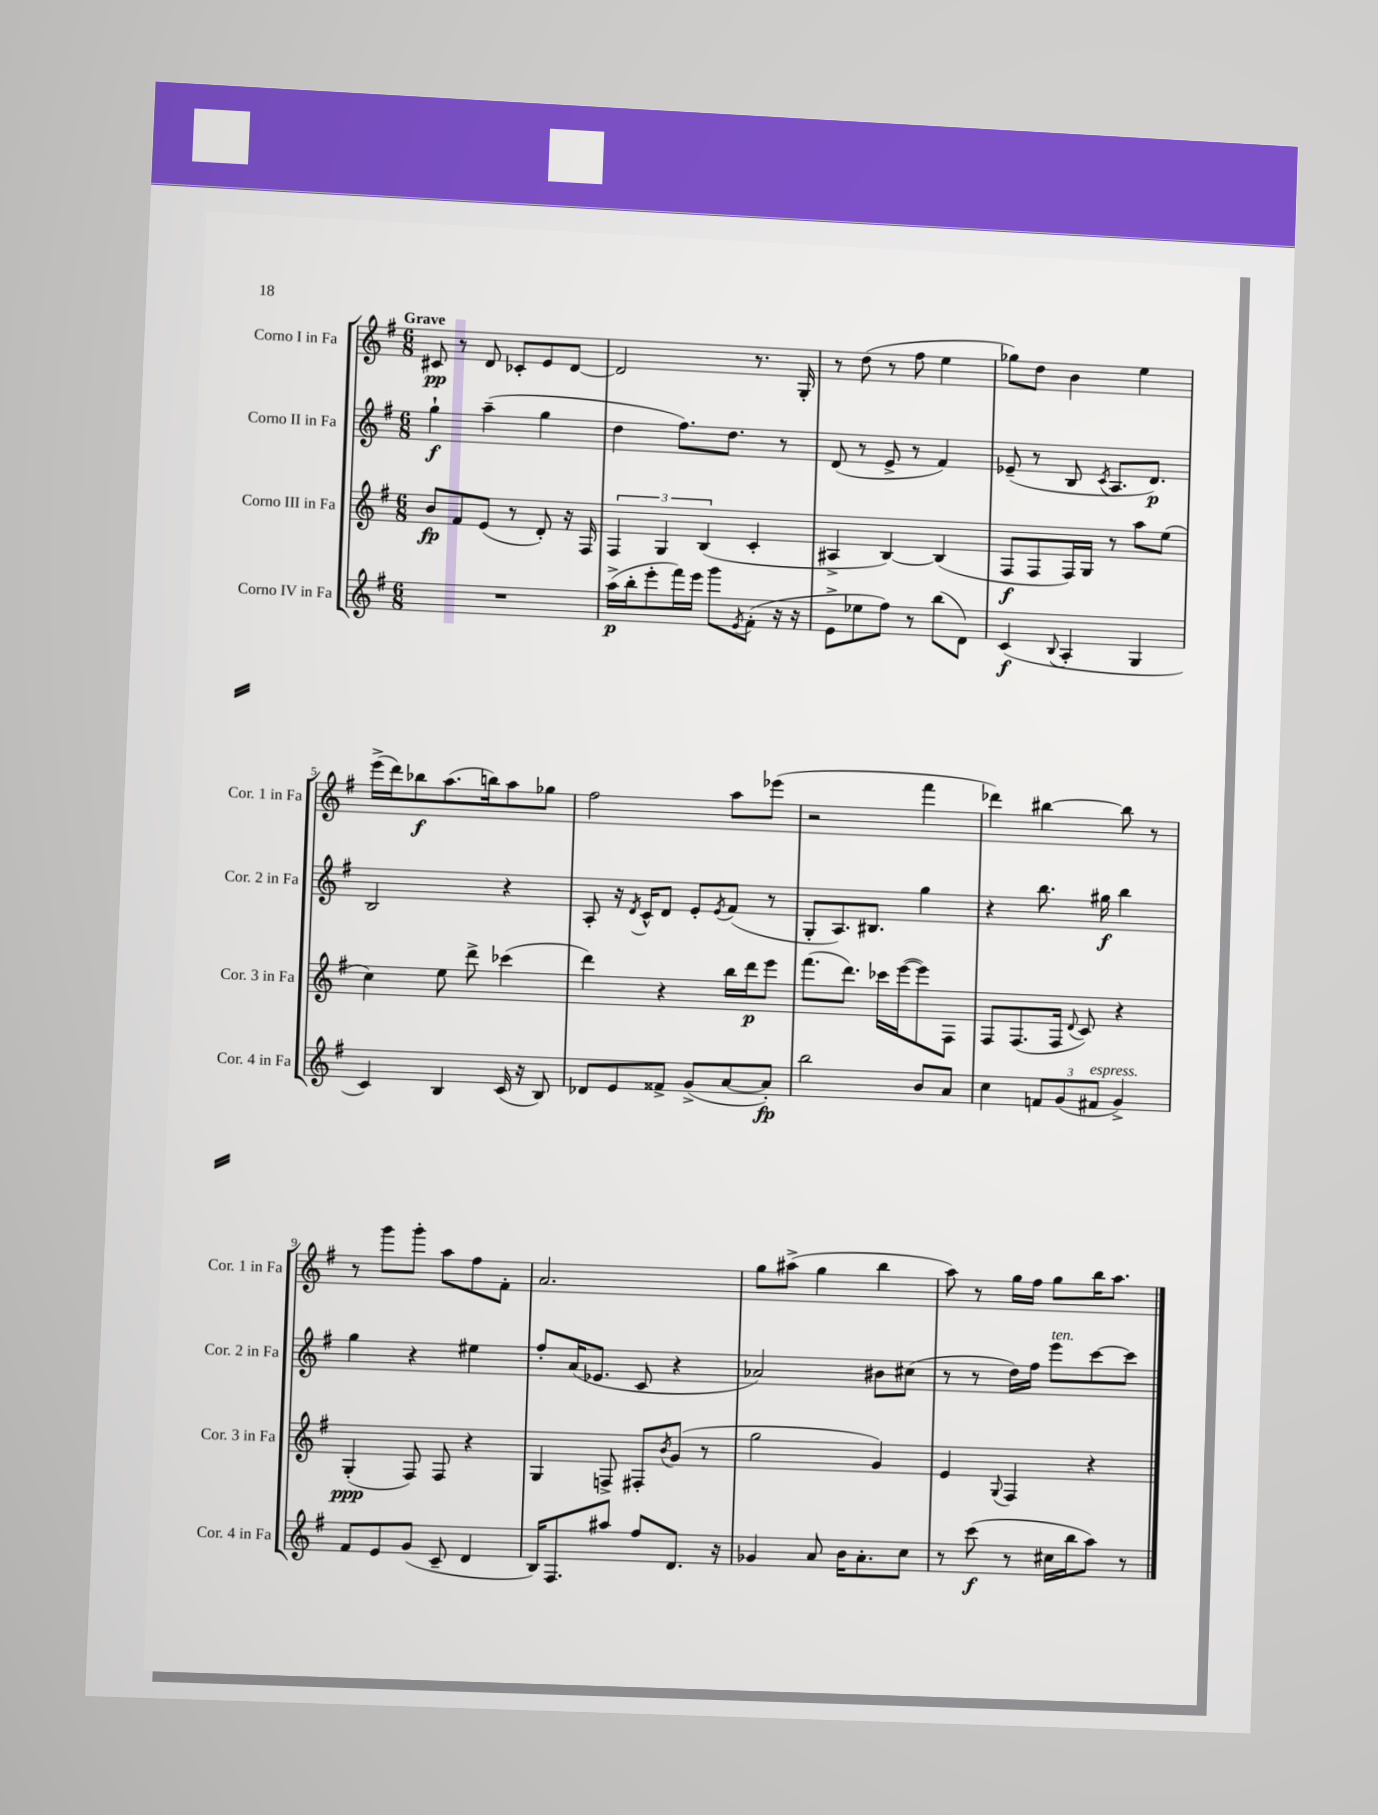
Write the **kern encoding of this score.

**kern	**dynam	**kern	**dynam	**kern	**dynam	**kern	**dynam
*part4	*part4	*part3	*part3	*part2	*part2	*part1	*part1
*staff4	*staff4	*staff3	*staff3	*staff2	*staff2	*staff1	*staff1
*I"Corno IV in Fa	*	*I"Corno III in Fa	*	*I"Corno II in Fa	*	*I"Corno I in Fa	*
*I'Cor. 4 in Fa	*	*I'Cor. 3 in Fa	*	*I'Cor. 2 in Fa	*	*I'Cor. 1 in Fa	*
*clefG2	*	*clefG2	*	*clefG2	*	*clefG2	*
*k[f#]	*	*k[f#]	*	*k[f#]	*	*k[f#]	*
*M6/8	*	*M6/8	*	*M6/8	*	*M6/8	*
=1	=1	=1	=1	=1	=1	=1	=1
!	!	!	!	!	!	!LO:TX:a:B:t=Grave	!
2.r	.	8b/L	fp	4gg`\	f	8c#X/	pp
.	.	8f#/	.	.	.	8r	.
.	.	(8e/J	.	(4aa~\	.	8d/	.
.	.	8r	.	.	.	8c-X'/L	.
.	.	8d'/)	.	4gg\	.	8e/	.
.	.	16r	.	.	.	[8d/J	.
.	.	16F#/	.	.	.	.	.
=2	=2	=2	=2	=2	=2	=2	=2
(16aa^\LL	p	6F#/	.	4dd\	.	2d/]	.
16bb'\J	.	.	.	.	.	.	.
8eee'\	.	.	.	.	.	.	.
.	.	6G/	.	.	.	.	.
16fff#\L)	.	.	.	8.ff#\L)	.	.	.
16eee\JJ	.	.	.	.	.	.	.
.	.	(6B/	.	.	.	.	.
8ggg\L	.	.	.	.	.	.	.
.	.	.	.	8.dd\J	.	.	.
8qe/	.	.	.	.	.	.	.
(8f#'\J	.	4c'/	.	.	.	8.r	.
16r	.	.	.	8r	.	.	.
16r	.	.	.	.	.	16G'/	.
=3	=3	=3	=3	=3	=3	=3	=3
8e^\L	.	4A#X^/	.	(8d/	.	8r	.
8ee-X\	.	.	.	8r	.	(8dd\	.
8ff#\J)	.	[4B/)	.	8e^/	.	8r	.
8r	.	.	.	8r	.	8ff#\	.
(8bb\L	.	(4B/]	.	4f#/)	.	4ee\	.
8d\J)	.	.	.	.	.	.	.
=4	=4	=4	=4	=4	=4	=4	=4
(4c/	f	8F#/L	f	(8e-X~/	.	8gg-X\L)	.
.	.	8F#/	.	8r	.	8dd\J	.
8qqB/	.	.	.	.	.	.	.
4A'/	.	16F#/L)	.	8B/	.	4b\	.
.	.	16G/JJ	.	.	.	.	.
.	.	.	.	8qc/	.	.	.
.	.	8r	.	8.A/L	.	.	.
4G/	.	8aa\L	.	.	.	4ee\	.
.	.	.	.	8.d/J)	p	.	.
.	.	(8ee\J	.	.	.	.	.
!!LO:LB:g=z
=5	=5	=5	=5	=5	=5	=5	=5
4c/)	.	4cc\)	.	2B/	.	(16eee^\LL	.
.	.	.	.	.	.	16ddd\J)	.
.	.	.	.	.	.	8bb-X\	f
4B/	.	8ee\	.	.	.	(8.aa\	.
.	.	8ddd^\	.	.	.	.	.
.	.	.	.	.	.	16bbn\k)	.
(16c/	.	(4ccc-X\	.	4r	.	8aa\	.
16r	.	.	.	.	.	.	.
8B/)	.	.	.	.	.	8gg-X\J	.
=6	=6	=6	=6	=6	=6	=6	=6
8d-X/L	.	4ddd\)	.	8A'/	.	2ff#\	.
8e/	.	.	.	16r	.	.	.
.	.	.	.	8qd/	.	.	.
.	.	.	.	16c^^/KL	.	.	.
8f##X^/J	.	4r	.	8d/J	.	.	.
(8g^/L	.	.	.	8e'/L	.	.	.
.	.	.	.	8qe/	.	.	.
[8a/	.	16bb\LL	.	(8f#/J	.	8aa\L	.
.	.	16ddd\J	p	.	.	.	.
8a'/J])	fp	8eee\J	.	8r	.	(8eee-X\J	.
=7	=7	=7	=7	=7	=7	=7	=7
2bb\	.	(8.fff#\L	.	8G'/L	.	2r	.
.	.	.	.	8.A/)	.	.	.
.	.	8.ddd\J)	.	.	.	.	.
.	.	.	.	8.B#X/J	.	.	.
.	.	16ccc-X\LL	.	.	.	.	.
.	.	([16eee\J	.	.	.	.	.
8b/L	.	8eee\])	.	4gg\	.	4fff#\	.
8a/J	.	8F#\J	.	.	.	.	.
=8	=8	=8	=8	=8	=8	=8	=8
4cc\	.	8F#/L	.	4r	.	4ddd-X\)	.
.	.	(8.F#/	.	.	.	.	.
12fn/L	.	.	.	8.bb\	.	[4bb#X\	.
.	.	16F#/Jk	.	.	.	.	.
(12g/	.	.	.	.	.	.	.
.	.	8qqd/	.	.	.	.	.
.	.	8c/)	.	.	.	.	.
!LO:TX:a:i:t=espress.	!	!	!	!	!	!	!
12f#X/J	.	.	.	.	.	.	.
.	.	.	.	16gg#X\	f	.	.
4g^/)	.	4r	.	4bb\	.	8bb#\]	.
.	.	.	.	.	.	8r	.
!!LO:LB:g=z
=9	=9	=9	=9	=9	=9	=9	=9
8f#/L	.	(4G'/	ppp	4gg\	.	8r	.
8e/	.	.	.	.	.	8ggg\L	.
(8g/J	.	8F#/)	.	4r	.	8ggg'\J	.
8c~/	.	8F#/	.	.	.	8aa\L	.
4d/	.	4r	.	4ee#X\	.	8ff#\	.
.	.	.	.	.	.	8f#'\J	.
=10	=10	=10	=10	=10	=10	=10	=10
16B/KL)	.	4G/	.	8ff#'/L	.	2.a/	.
8.F#/	.	.	.	.	.	.	.
.	.	.	.	(16a/K	.	.	.
.	.	.	.	8.e-X/J	.	.	.
8aa#X/J	.	8Fn^/	.	.	.	.	.
8ff#/L	.	8F#X'/L	.	8c/	.	.	.
.	.	8qb/	.	.	.	.	.
8.d/J	.	(8g/J	.	4r	.	.	.
.	.	8r	.	.	.	.	.
16r	.	.	.	.	.	.	.
=11	=11	=11	=11	=11	=11	=11	=11
4g-X/	.	2gg\	.	2a-X/)	.	8gg\L	.
.	.	.	.	.	.	(8aa#X^\J	.
8a/	.	.	.	.	.	4gg\	.
16b\KL	.	.	.	.	.	.	.
8.a'\	.	.	.	.	.	.	.
.	.	4g/)	.	8b#X\L	.	4bb\	.
8cc\J	.	.	.	(8cc#X\J	.	.	.
=12	=12	=12	=12	=12	=12	=12	=12
8r	.	4e/	.	8r	.	8aa\)	.
(8ccc\	f	.	.	8r	.	8r	.
.	.	8qqG/	.	.	.	.	.
8r	.	4F#/	.	16dd\LL)	.	16gg\LL	.
.	.	.	.	16ff#\JJ	.	16ff#\JJ	.
!	!	!	!	!LO:TX:a:i:t=ten.	!	!	!
16cc#X\LL	.	.	.	8eee\L	.	8gg\L	.
16bb\J	.	.	.	.	.	.	.
8aa\J)	.	4r	.	[8ccc\	.	16bb\K	.
.	.	.	.	.	.	8.aa\J	.
8r	.	.	.	8ccc\J]	.	.	.
==	==	==	==	==	==	==	==
*-	*-	*-	*-	*-	*-	*-	*-
